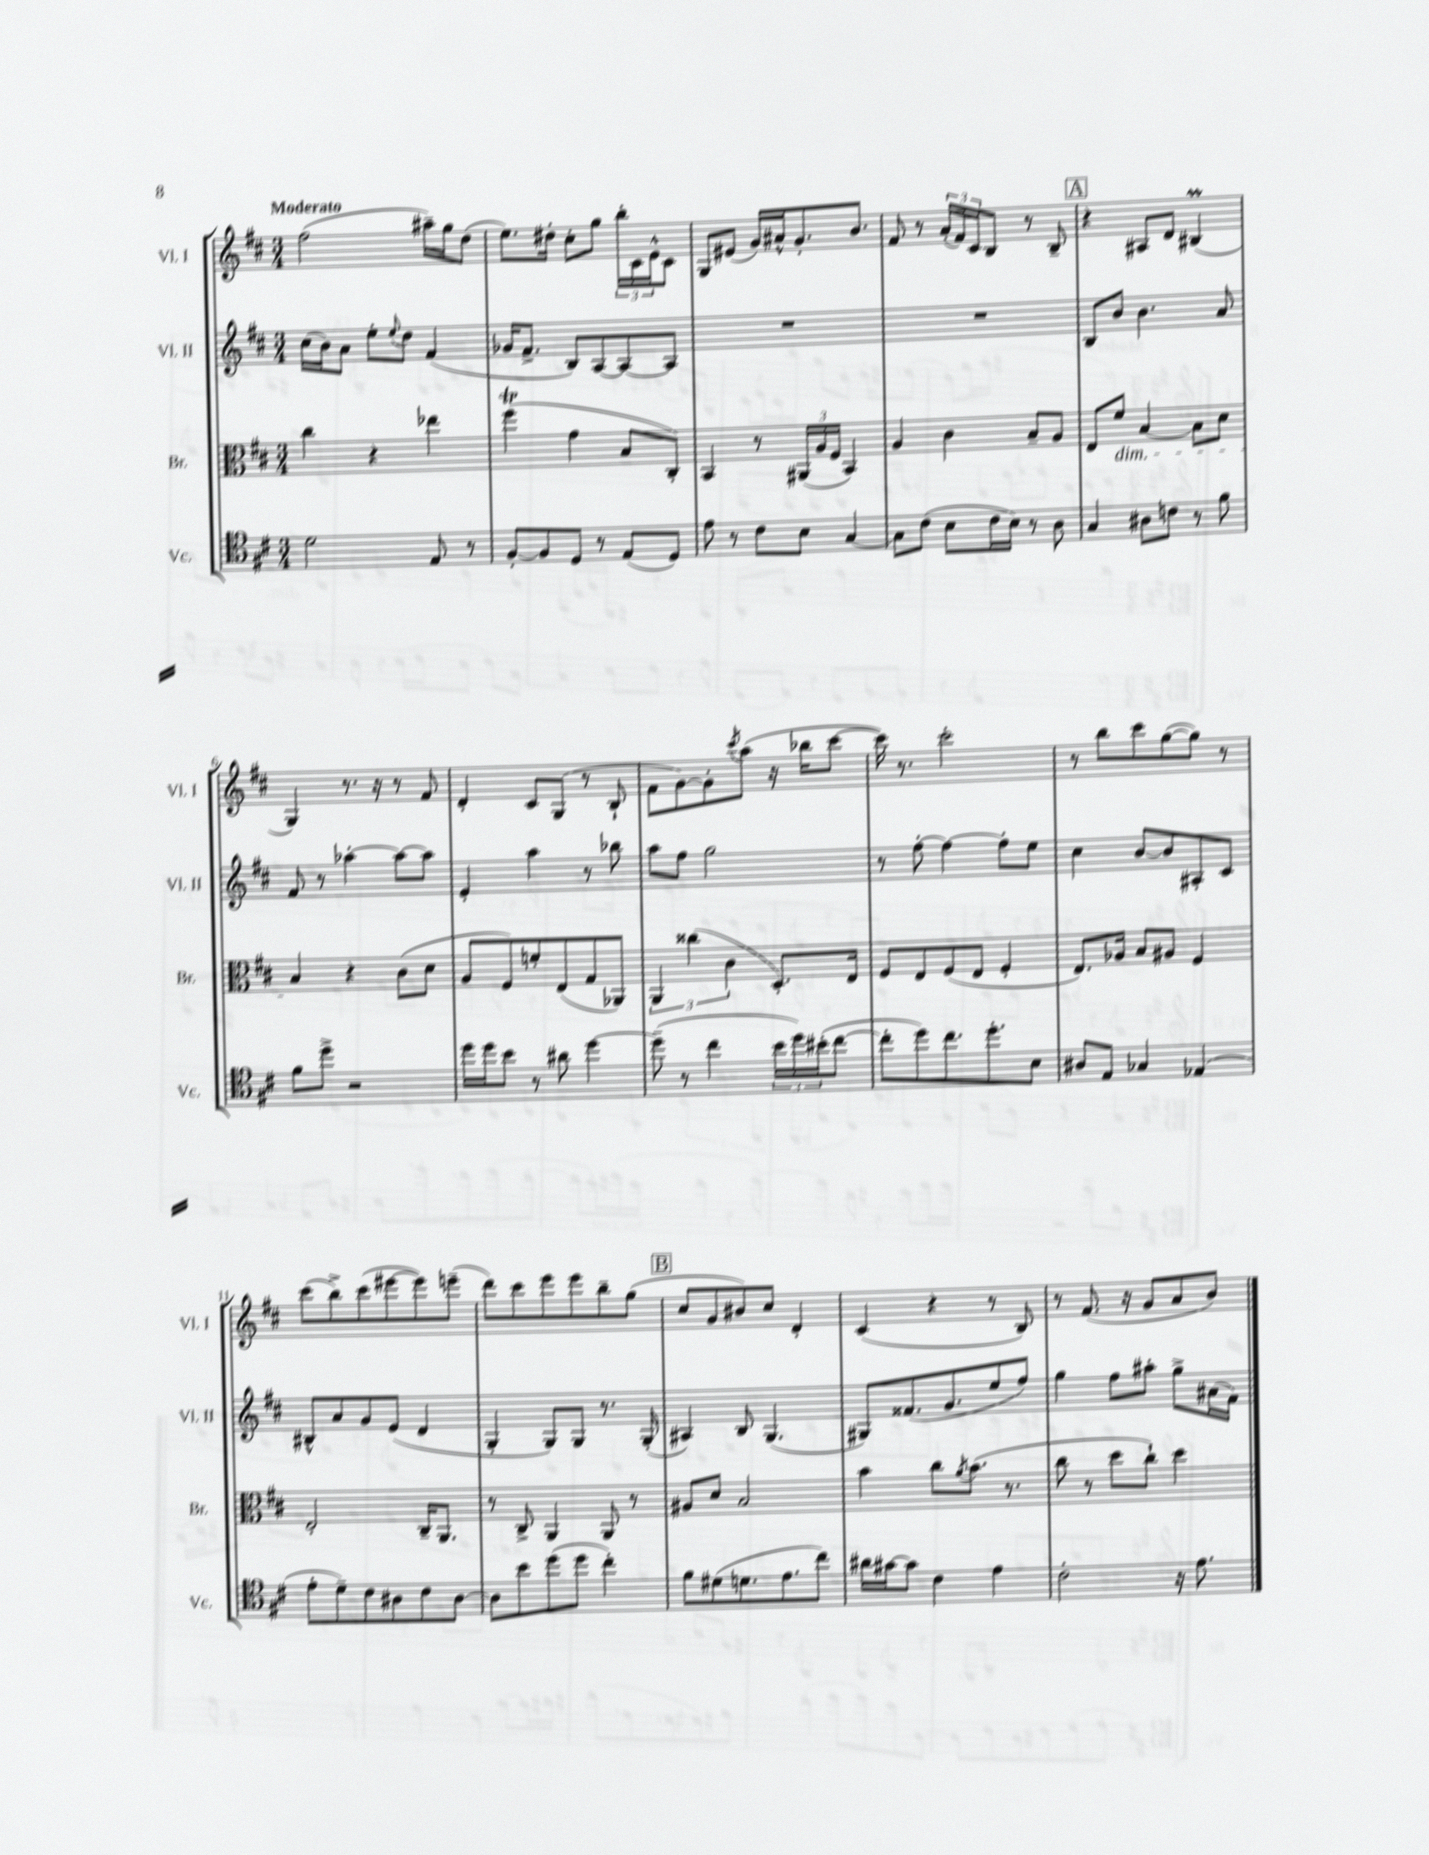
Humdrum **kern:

**kern	**kern	**kern	**kern
*staff4	*staff3	*staff2	*staff1
*clefC4	*clefC3	*clefG2	*clefG2
*k[f#c#]	*k[f#c#]	*k[f#c#]	*k[f#c#]
*M3/4	*M3/4	*M3/4	*M3/4
2d	4cc#	(16cc#	(2ff#
.	.	16b)	.
.	.	8a	.
.	4r	8ee'	.
.	.	8qqee	.
.	.	8dd	.
8E	4ee-	(4f#	16aa#~)
.	.	.	16gg
8r	.	.	(8dd
=	=	=	=
[8F#'	(4ff#	16g-	8.ee)
.	.	8.f#^	.
8F#]	.	.	.
.	.	.	16dd#'
8D	4g	8B)	8cc#'
8r	.	[8A	8gg
(8E	8B	8A_	24bb'
.	.	.	24c#
.	.	.	24e^^
8D)	8C#')	8A]	8c#
=	=	=	=
8e	4BB	2.r	8G
8r	.	.	(8e#
8c#	8r	.	16g)
.	.	.	16a#^^
8B	(24AA#	.	8.g'
.	24A	.	.
.	24F#	.	.
[4G	4BB)	.	.
.	.	.	8.b
=	=	=	=
8G]	4A	2.r	8f#
(8c#	.	.	8r
8B	4c#	.	(24a'
.	.	.	24f#)
.	.	.	24c#
16c#	.	.	8B
16B)	.	.	.
8r	8B~	.	8r
8A	8A	.	8B~
=	=	=	=
4G	8E	8B	4r
.	8f#	8b	.
8A#	[4B	4.b	8A#
8c	.	.	8d
8r	8B]	.	(4B#
8f#	8d	8a	.
=	=	=	=
8f#	4B	8f#	4G)
8dd^	.	8r	.
2r	4r	[4aa-'	8.r
.	.	.	16r
.	(8c#	8aa-_	8r
.	8d	8aa-]	8f#
=	=	=	=
16dd	8A	4e'	4d'
16dd	.	.	.
8b	8F#)	.	.
8r	8f'	4aa	8c#
8a#	(8E	.	(8G
[4dd	8G	8r	8r
.	8AA-)	8bb-	8B`
=	=	=	=
(8dd~]	6AA	8aa	8f#
8r	.	8ff#	[8g)
.	(6cc##	.	.
4cc#	.	2gg	8g']
.	6c#	.	.
.	.	.	8qccc#
.	.	.	(8aa
24b	8.D')	.	16r
24dd)	.	.	.
.	.	.	16bb-
(24b#'	.	.	.
[8cc#	.	.	[8ccc#
.	16E	.	.
=	=	=	=
8cc#']	8F#	8r	16ccc#])
.	.	.	8.r
8dd)	8E	[8ff#'	.
8.cc#	(8F#	4ff#_	2ccc#'
.	8E	.	.
8.dd'	.	.	.
.	4F#'	8ff#']	.
8B	.	8ee	.
=	=	=	=
8A#	8.E)	4cc#	8r
8E	.	.	8bb
.	16A-	.	.
4G-	8B	[8b	8ccc#
.	8A#	8b]	([8gg
(4E-	4F#	8A#'	8gg])
.	.	8c#	8r
=	=	=	=
8e'	2E'	8B#^^	(8ccc#
8d~)	.	8a	8bb^)
8c#	.	8g	(8ccc#
8A#	.	(8e	[8eee#
8c#	16C#~	4d	8eee#])
.	8.AA	.	.
[8A#	.	.	(8eee~
=	=	=	=
8A#]	8r	4G'	8ddd)
8b	8C#^	.	8ccc#
(8dd	4AA	8G)	8eee
8dd	.	8G	8eee
4cc#')	8AA	8.r	8bb~
.	8r	.	(8gg
.	.	(16G'	.
=	=	=	=
8f#	8A#	4A#)	8cc#
(8d#	8d	.	8g
8.d	2B	8B	8b#)
.	.	(4.G	8cc#
8.e	.	.	.
.	.	.	4d'
8cc#)	.	.	.
=	=	=	=
16a#	4b	8G#)	(4c#
[16g#	.	.	.
8g#]	.	(8.f##	.
4c#	8cc#	.	4r
.	.	8.g	.
.	8qa	.	.
.	(8.b	.	.
4e	.	8ee	8r
.	8.r	.	.
.	.	8ff#)	8B)
=	=	=	=
2c#'	8cc#	4gg	8r
.	8r	.	(8.f#
.	8dd	8ff#	.
.	.	.	16r
.	8cc#`)	8aa#'	8g
16r	4dd	8gg^	8a
8.e	.	.	.
.	.	(16a#	8b)
.	.	16f#)	.
==	==	==	==
*-	*-	*-	*-
